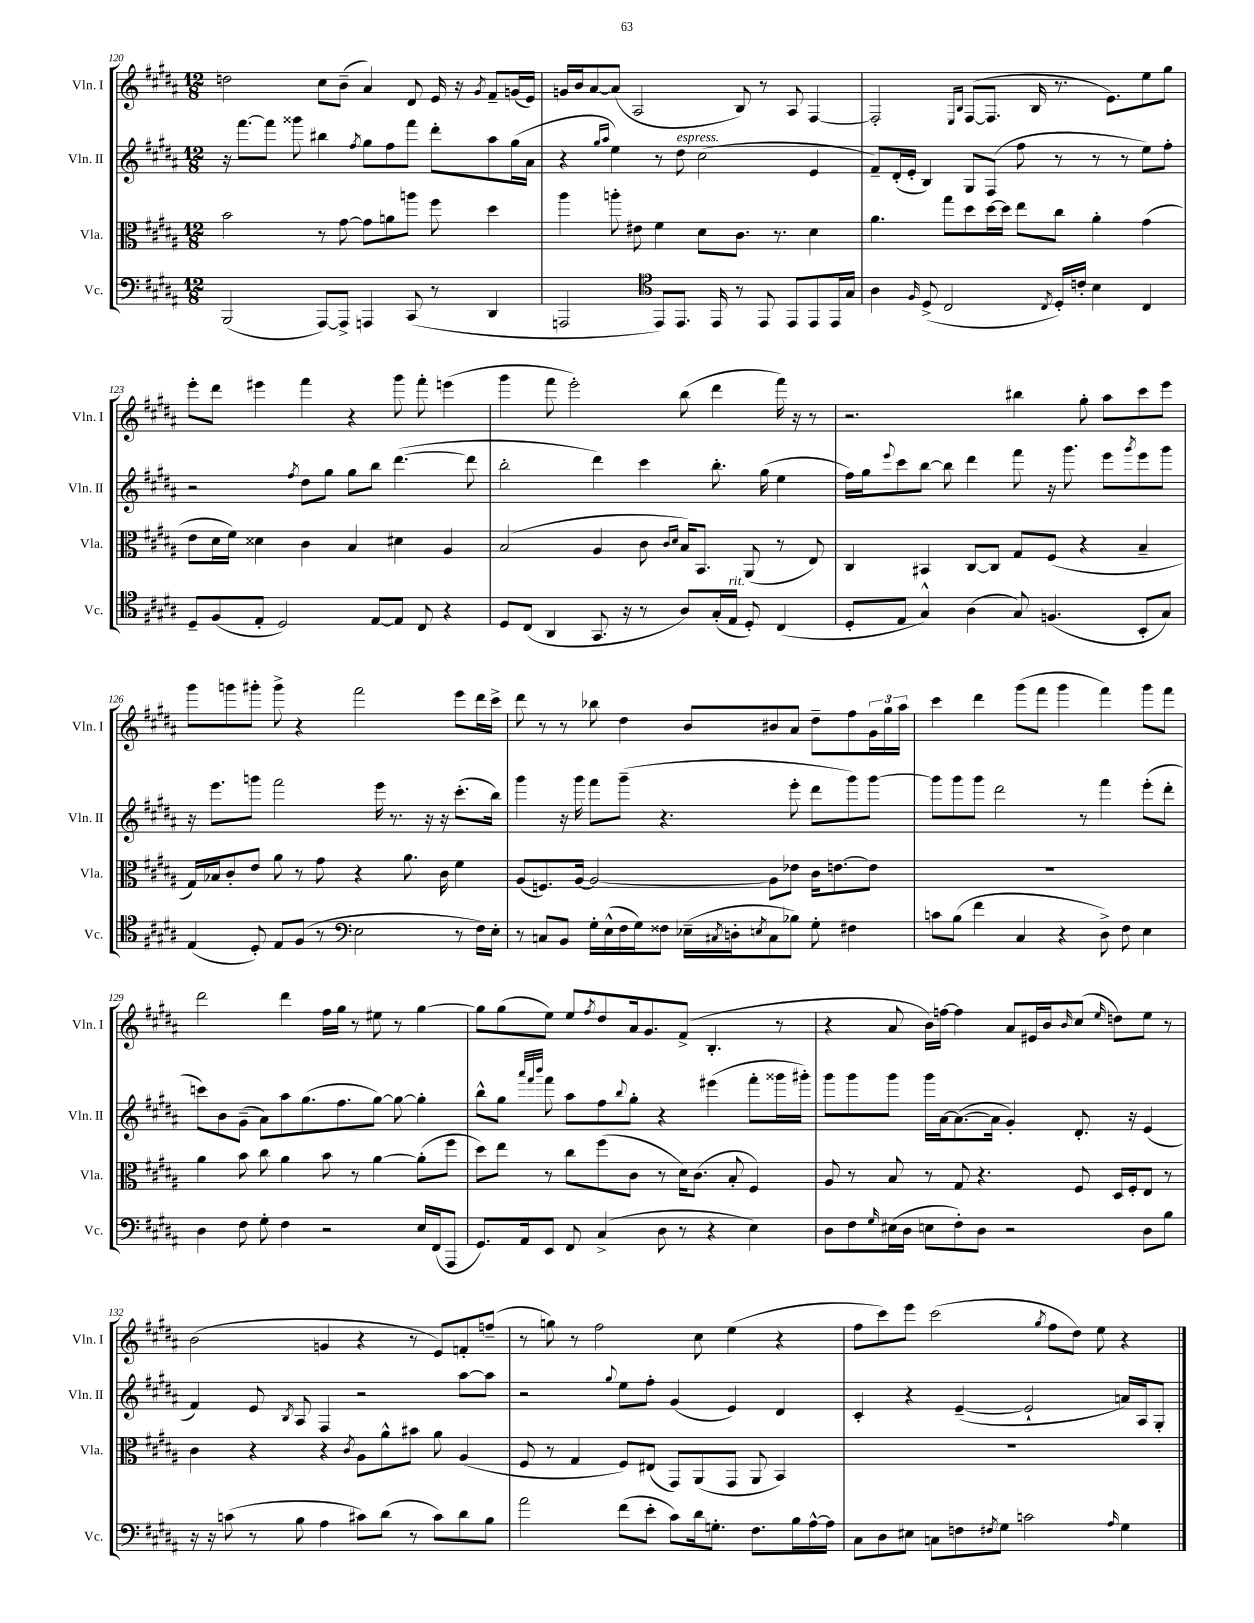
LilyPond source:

<<
\new StaffGroup <<
\new Staff = "s0" \with { instrumentName = "Vln. I" shortInstrumentName = "Vln. I" } {
    \clef treble \key b \major \numericTimeSignature \time 12/8
    d''2 cis''8 b'8--( ais'4) dis'8 e'16 r16 \acciaccatura { gis'8 } fis'8-- g'16( e'16) |
    g'16 b'16 ais'8~ ais'8( ais2 b8) r8 ais8 fis4~ |
    fis2-. \grace { e16 b16 } fis8~( fis8. b16 r8. e'8.) e''8 gis''8 |
    e'''8-. dis'''8 eis'''4 fis'''4 r4 gis'''8 fis'''8-. e'''4( |
    gis'''4 fis'''8 e'''2-.) b''8( dis'''4 fis'''16) r16 r8 |
    r2. bis''4 gis''8-. ais''8 cis'''8 e'''8 |
    gis'''8 g'''8 gis'''8-. gis'''8-> r4 fis'''2 e'''8 dis'''16 cis'''16-> |
    dis'''8 r8 r8 bes''8 dis''4 b'8 bis'8 ais'8 dis''8-- fis''8 \tuplet 3/2 { gis'16 gis''16 ais''16 } |
    cis'''4 dis'''4 gis'''8( fis'''8 gis'''4 fis'''4) gis'''8 fis'''8 |
    dis'''2 dis'''4 fis''16 gis''16 r8 eis''8 r8 gis''4~ |
    gis''8 gis''8( e''8) e''8 \acciaccatura { fis''8 } dis''8 ais'16 gis'8. fis'8->( b4.-. r8 |
    r4 ais'8 b'16) f''16~ f''4 ais'8 eis'16 b'16 \grace { b'16 } cis''8( \grace { e''16 } d''8) e''8 r8 |
    b'2( g'4 r4 r8 e'8) f'8-. f''8--( |
    r8 g''8) r8 fis''2 cis''8 e''4( r4 |
    fis''8 cis'''8) e'''8 cis'''2( \acciaccatura { gis''8 } fis''8 dis''8) e''8 r4 \bar "|." |
}
\new Staff = "s1" \with { instrumentName = "Vln. II" shortInstrumentName = "Vln. II" } {
    \clef treble \key b \major \numericTimeSignature \time 12/8
    r16 fis'''8.~ fis'''8 gisis'''8 bis''4 \acciaccatura { fis''8 } gis''8 fis''8 fis'''8 dis'''8-. ais''8 gis''16( ais'16 |
    r4 \grace { gis''16 ais''16 } e''4) r8 dis''8^\markup { \italic "espress." } cis''2( e'4 |
    fis'8--) dis'16-.( e'16-. b4) gis8 fis8( fis''8 r8 r8 r8 e''8) fis''8-. |
    r2 \acciaccatura { fis''8 } dis''8 gis''8 gis''8 b''8 dis'''4.~( dis'''8 |
    b''2-. dis'''4) cis'''4 b''8.-. gis''16( e''4 |
    fis''16) gis''16 \appoggiatura { e'''8 } cis'''8 b''8~ b''8 dis'''4 fis'''8 r16 gis'''8. e'''8 \acciaccatura { gis'''8 } e'''8 gis'''8 |
    r16 e'''8. g'''8 fis'''2 e'''16 r8. r16 r16 cis'''8.-.( b''16) |
    gis'''4 r16 gis'''16 fis'''8 gis'''8--( r4. e'''8-. dis'''8 gis'''8) gis'''8~ |
    gis'''8 gis'''8 gis'''8 dis'''2 r8 fis'''4 e'''8-.( dis'''8-. |
    c'''8) b'8 gis'8--( ais'8) ais''8 gis''8.( fis''8. gis''8~) gis''8~ gis''4-. |
    b''8-^ gis''8 \grace { ais'''32 fis'''32 b'''32 } fis'''8 ais''8 fis''8 \appoggiatura { b''8 } gis''8-. r4 eis'''4( fis'''8-. gisis'''16 gis'''16-.) |
    gis'''8 gis'''8 gis'''8 gis'''16 ais'16~ ais'8.~( ais'16 gis'4-.) dis'8.-. r16 e'4( |
    fis'4) e'8 \acciaccatura { b8 } ais8 fis4 r2 ais''8~ ais''8 |
    r2 \appoggiatura { gis''8 } e''8 fis''8-. gis'4( e'4) dis'4 |
    cis'4-. r4 e'4~--( e'2-! a'16) ais16 gis8-. \bar "|." |
}
\new Staff = "s2" \with { instrumentName = "Vla." shortInstrumentName = "Vla." } {
    \clef alto \key b \major \numericTimeSignature \time 12/8
    b'2 r8 gis'8~ gis'8 a'8 a''8 fis''8 dis''4 |
    ais''4 a''8-. eis'8 fis'4 dis'8 cis'8. r8. dis'4 |
    ais'4. gis''8 dis''8 dis''16~ dis''16 e''8 cis''8 ais'4-. gis'4( |
    e'8 dis'16 fis'16) disis'4 cis'4 b4 dis'4 ais4 |
    b2( ais4 cis'8 \grace { cis'16 dis'16 } b16) b,8. ais,8( r8 e8) |
    cis4 bis,4 cis8~ cis8 gis8 fis8( r4 b4-- |
    gis16) bes16 cis'8-. e'8 ais'8 r8 gis'8 r4 ais'8. cis'16 fis'4 |
    ais8( f8.) ais16~ ais2~ ais8 ees'8 cis'16 e'8.~ e'8 |
    R1. |
    ais'4 b'8 cis''8 ais'4 b'8 r8 ais'4~ ais'8-.( fis''8 |
    dis''8) e''8 r8 cis''8 fis''8( cis'8 r8 dis'16) cis'8.( b8-. fis4) |
    ais8 r8 b8 r8 gis8 r4. fis8 dis16 fis16-. e8 r8 |
    cis'4 r4 r4 \acciaccatura { cis'8 } ais8 ais'8-^ bis'8 ais'8 ais4( |
    fis8 r8 gis4 fis8) eis8( gis,8) ais,8( gis,8 ais,8 b,4) |
    R1. \bar "|." |
}
\new Staff = "s3" \with { instrumentName = "Vc." shortInstrumentName = "Vc." } {
    \clef bass \key b \major \numericTimeSignature \time 12/8
    b,,2( ais,,8~) ais,,8-> a,,4 cis,8( r8 dis,4 |
    a,,2 \clef tenor e,8) e,8. e,16 r8 e,8 e,8 e,8 e,16 gis16 |
    ais4 \grace { fis16 } dis8->( cis2 \acciaccatura { cis8 } dis16-.) c'16-. b4 cis4 |
    dis8-- fis8( e8-. dis2) e8~ e8 cis8 r4 |
    dis8 cis8( ais,4 gis,8. r16 r8 ais8) gis16-.( e16^\markup { \italic "rit." } dis8-.) cis4( |
    dis8-. e8 gis4-^) ais4( gis8) f4.( b,8-. gis8) |
    e4( dis8-.) e8 fis8( r8 \clef bass e2 r8 fis16) e16-. |
    r8 c8 b,8 gis16-. e16-^( fis16 gis16) fisis8 ees16--( \acciaccatura { cis8 } d16-. \acciaccatura { e8 } cis8 bes8) gis8-. fis4 |
    c'8 b8( fis'4 cis4 r4 dis8->) fis8 e4 |
    dis4 fis8 gis8-. fis4 r2 e16 fis,16( ais,,8 |
    gis,8.) ais,16 e,8 fis,8 cis4->( dis8 r8 r4 e4) |
    dis8 fis8 \grace { gis16 } eis16( dis16 e8 fis8-.) dis8 r2 dis8 b8 |
    r16 r16 c'8( r8 b8 ais4 cis'8) dis'8( r8 cis'8) dis'8 b8 |
    ais'2 fis'8( e'8-. cis'8) dis'16 g8.-. fis8. b16 ais16~-^ ais16 |
    cis8 dis8 eis8 c8 f8 \acciaccatura { fis8 } gis8 c'2 \grace { ais16 } gis4 \bar "|." |
}
>>
>>
\layout { \context { \Score currentBarNumber = #120 } }
